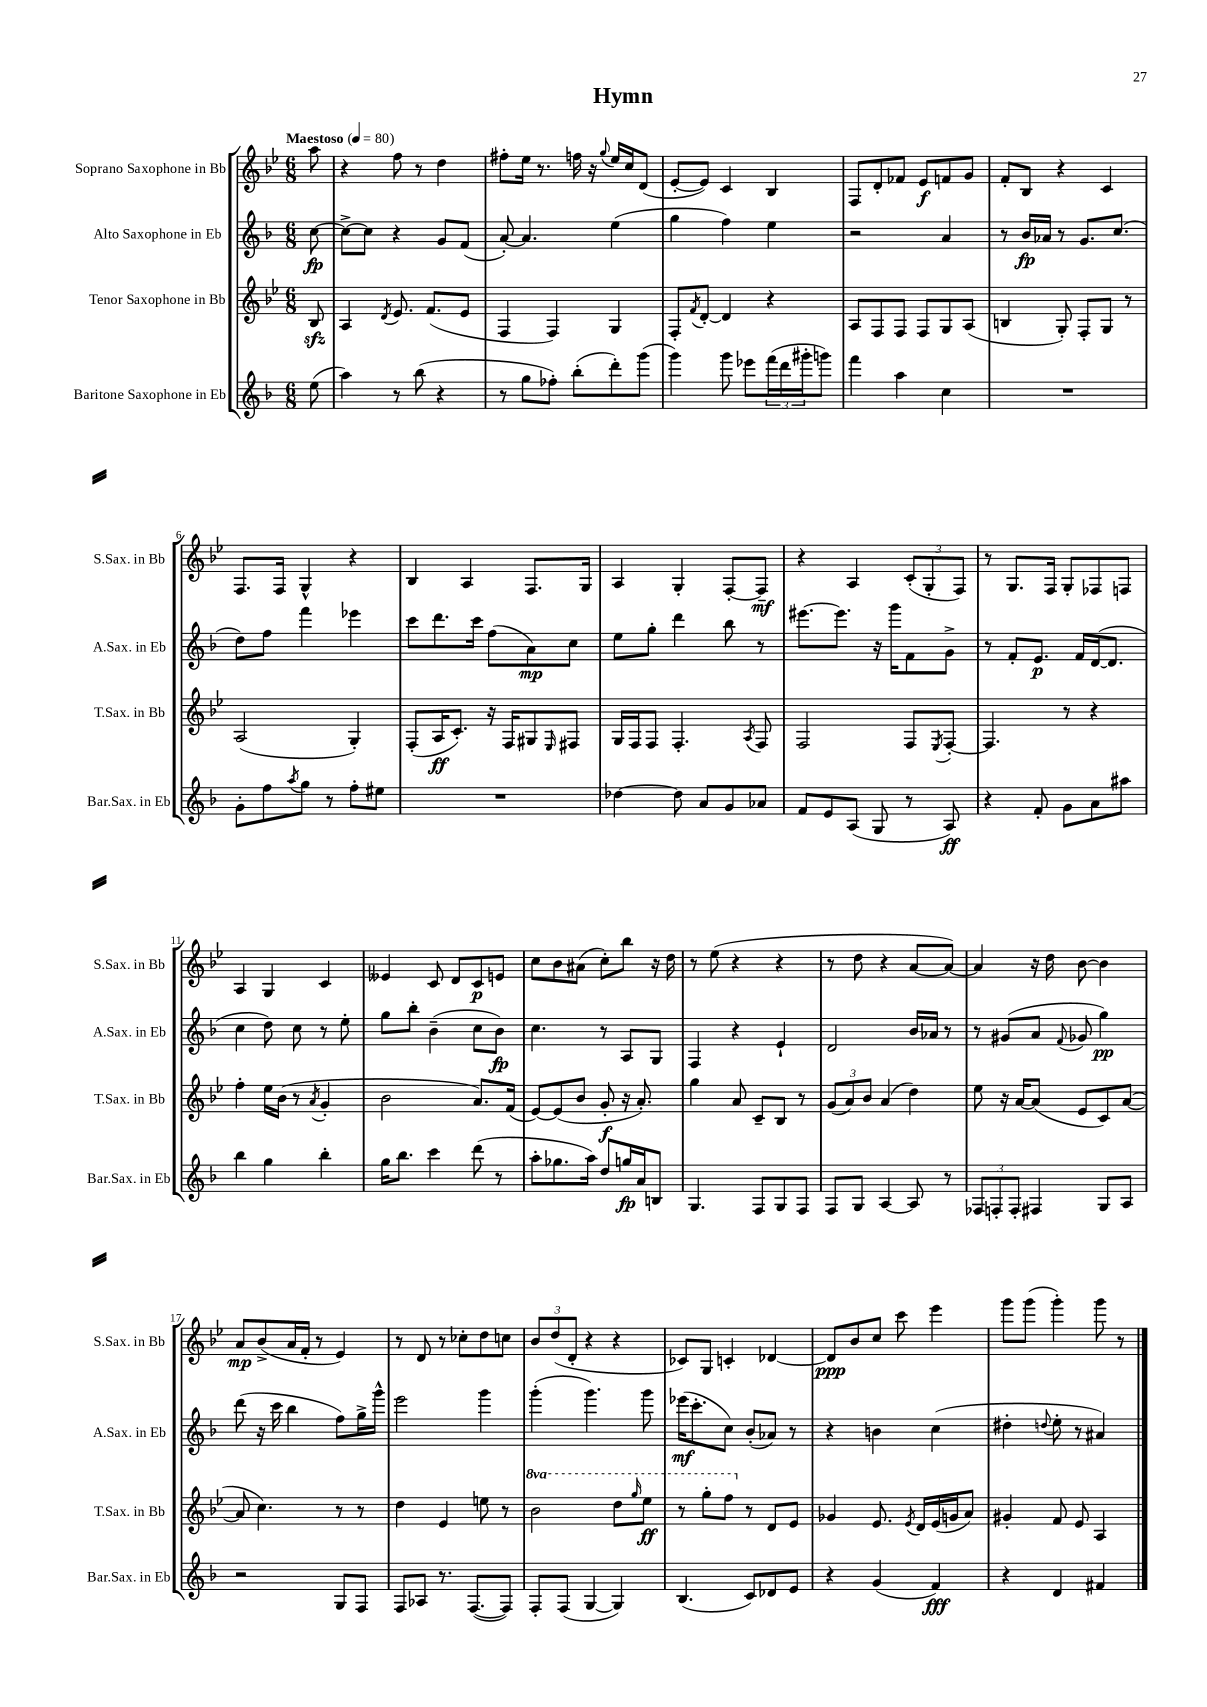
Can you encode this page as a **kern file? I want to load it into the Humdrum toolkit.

**kern	**kern	**kern	**kern
*staff4	*staff3	*staff2	*staff1
*clefG2	*clefG2	*clefG2	*clefG2
*k[b-]	*k[b-e-]	*k[b-]	*k[b-e-]
*M6/8	*M6/8	*M6/8	*M6/8
*MM80	*MM80	*MM80	*MM80
(8ee\	8B-/	[8cc\	8aa\
=	=	=	=
4aa\)	4A/	8cc^\_L	4r
.	.	8cc\]J	.
.	8qd/	.	.
8r	8.e-/	4r	8ff\
(8bb-\	.	.	8r
.	(8.f/L	.	.
4r	.	8g/L	4dd\
.	8e-/J	(8f/J	.
=	=	=	=
8r	4F/	[8a'/)	8ff#'\L
8gg\L	.	4.a/]	16ee-\Jk
.	.	.	8.r
8ff-'\J)	4F/)	.	.
(8bb-'\L	.	.	16ff\
.	.	.	16r
.	.	.	8qqgg/
8ddd'\)	4G/	(4ee\	16ee-/LL
.	.	.	16cc/J
(8ggg\J	.	.	(8d/J
=	=	=	=
4ggg\)	8F'/L	4gg\	[8e-'/L
.	8qf/	.	.
.	[8d'/J	.	8e-/]J)
8ggg\	4d/]	4ff\)	4c/
8eee-\L	.	.	.
(24fff\L	4r	4ee\	4B-/
24ddd\	.	.	.
24ggg#'\J	.	.	.
8ggg\J)	.	.	.
=	=	=	=
4fff\	8A/L	2r	8F/L
.	8F/	.	8d'/
4aa\	8F/J	.	8f-/J
.	8F/L	.	8e-/L
4cc\	8G/	4a/	8f/
.	(8A/J	.	8g/J
=	=	=	=
2.r	4B/	8r	8f'/L
.	.	16b-/LL	8B-/J
.	.	16a-/JJ	.
.	8G'/)	8r	4r
.	8F'/L	8.g/L	.
.	8G/J	.	4c/
.	.	(8.cc/J	.
.	8r	.	.
=	=	=	=
8g'\L	(2A/	8dd\L)	8.F/L
8ff\	.	8ff\J	.
.	.	.	16F/Jk
8qaa/	.	.	.
8gg\J	.	4fff\	4G^^/
8r	.	.	.
8ff'\L	4G'/)	4eee-\	4r
8ee#\J	.	.	.
=	=	=	=
2.r	(8F'/L	8ccc\L	4B-/
.	16A/K	8.ddd\	.
.	8.c'/J)	.	.
.	.	.	4A/
.	.	16ccc\Jk	.
.	16r	(8ff\L	.
.	16F/LK	.	.
.	8G#/	8a\)	8.F/L
.	16qqE-/	.	.
.	8F#/J	8cc\J	.
.	.	.	16G/Jk
=	=	=	=
[4dd-\	16G/LL	8ee\L	4A/
.	16F/J	.	.
.	8F/J	8gg'\J	.
8dd-\]	4.F'/	4ddd\	4G'/
8a/L	.	.	.
8g/	.	8bb-\	[8F'/L
.	8qA/	.	.
8a-/J	8F/	8r	8F~/]J
=	=	=	=
8f/L	2F/	[8.eee#\L	4r
8e/	.	.	.
.	.	8.eee#\]J	.
(8A/J	.	.	4A/
8G/	.	16r	.
.	.	16ggg\LK	.
8r	8F/L	8f\	(12c'/L
.	.	.	12G'/
.	8qE-/	.	.
8A/)	[8F'/J	8g^\J	.
.	.	.	12F/J)
=	=	=	=
4r	4.F/]	8r	8r
.	.	8f'/L	8.G/L
8f'/	.	8.e/J	.
.	.	.	16F/Jk
8g\L	8r	.	8G'/L
.	.	16f/LL	.
8a\	4r	([16d/J	8F-/
.	.	8.d/]J	.
8aa#\J	.	.	8F/J
=	=	=	=
4bb-\	4ff'\	4cc\	4A/
4gg\	16ee-\LL	8dd\)	4G/
.	(16b-\JJ	.	.
.	8r	8cc\	.
.	8qa/	.	.
4bb-'\	4g'/	8r	4c/
.	.	8ee'\	.
=	=	=	=
16gg\LK	2b-\	8gg\L	4e--/
8.bb-\J	.	.	.
.	.	8bb-'\J	.
4ccc\	.	(4b-~\	8c/
.	.	.	8d/L
(8ddd\	8.a/L)	8cc\L	8c/
8r	.	8b-\J)	8e/J
.	(16f/Jk	.	.
=	=	=	=
8aa'\L	[8e-/L)	4.cc\	8cc\L
8.gg-\	(8e-/]	.	8b-\
.	8b-/J	.	(8a#\J
16aa\Jk)	.	.	.
8dd/L	8g'/	8r	8cc'\L)
16gg/L	16r	8A/L	8bb-\J
16a/J	8.a'/)	.	.
8B/J	.	8G/J	16r
.	.	.	16dd\
=	=	=	=
4.G/	4gg\	4F/	8r
.	.	.	(8ee-\
.	8a/	4r	4r
8F/L	8c~/L	.	.
8G/	8B-/J	4e`/	4r
8F/J	8r	.	.
=	=	=	=
8F/L	(12g/L	2d/	8r
.	12a/)	.	.
8G/J	.	.	8dd\
.	12b-/J	.	.
[4A/	(4a/	.	4r
8A/]	4dd\)	16b-/LL	[8a/L
.	.	16a-/JJ	.
8r	.	8r	8a/_J)
=	=	=	=
12F-/L	8ee-\	8r	4a/]
12F'/	.	.	.
.	16r	(8g#/L	.
12F'/J	.	.	.
.	[16a/LK	.	.
4F#/	(8a/]J	8a/J	16r
.	.	.	16dd\
.	.	8qqf/	.
.	8e-/L	8g-/	[8b-\
8G/L	8c/)	4gg\)	4b-\]
8A/J	([8a/J	.	.
=	=	=	=
2r	8a/]	(8ddd\	8a/L
.	4.cc\)	16r	(8b-^/
.	.	16ccc\	.
.	.	4bb-\	16a/L
.	.	.	16f'/JJ
.	.	.	8r
8G/L	8r	8ff\L)	4e-/)
8F/J	8r	16gg^\L	.
.	.	16ggg^^\JJ	.
=	=	=	=
8F/L	4dd\	2eee\	8r
8A-/J	.	.	8d/
8.r	4e-/	.	8r
.	.	.	8cc-'\L
([8.F/L	.	.	.
.	8ee\	4ggg\	8dd\
8F/]J)	8r	.	8cc\J
=	=	=	=
8F'/L	2bb-\	(4ggg'\	12b-/L
.	.	.	(12dd/
(8F/J	.	.	.
.	.	.	12d'/J
[4G/	.	4.ggg\)	4r
4G/])	8ddd\L	.	4r
.	16qqggg/	.	.
.	8eee-\J	8ggg\	.
=	=	=	=
(4.B-/	8r	(16eee-\LK	8c-/L)
.	.	8.ccc'\	.
.	8ggg'\L	.	8G/J
.	8fff\J	8cc\J)	4c'/
8c/L)	8r	(8b-'/L	.
8d-/	8d/L	8a-/J)	[4d-/
8e/J	8e-/J	8r	.
=	=	=	=
4r	4g-/	4r	8d-/]L
.	.	.	8b-/
(4g/	8.e-/	4b\	8cc/J
.	.	.	8ccc\
.	8qe-/	.	.
.	16d/LL	.	.
4f/)	(16e-/	(4cc\	4eee-\
.	16g/J	.	.
.	8a/J)	.	.
=	=	=	=
4r	4g#'/	4dd#'\	8ggg\L
.	.	.	(8ggg\J
.	.	8qqdd/	.
4d/	8f/	8ee'\	4ggg'\)
.	8e-/	8r	.
4f#/	4A/	4a#/)	8ggg\
.	.	.	8r
==	==	==	==
*-	*-	*-	*-
